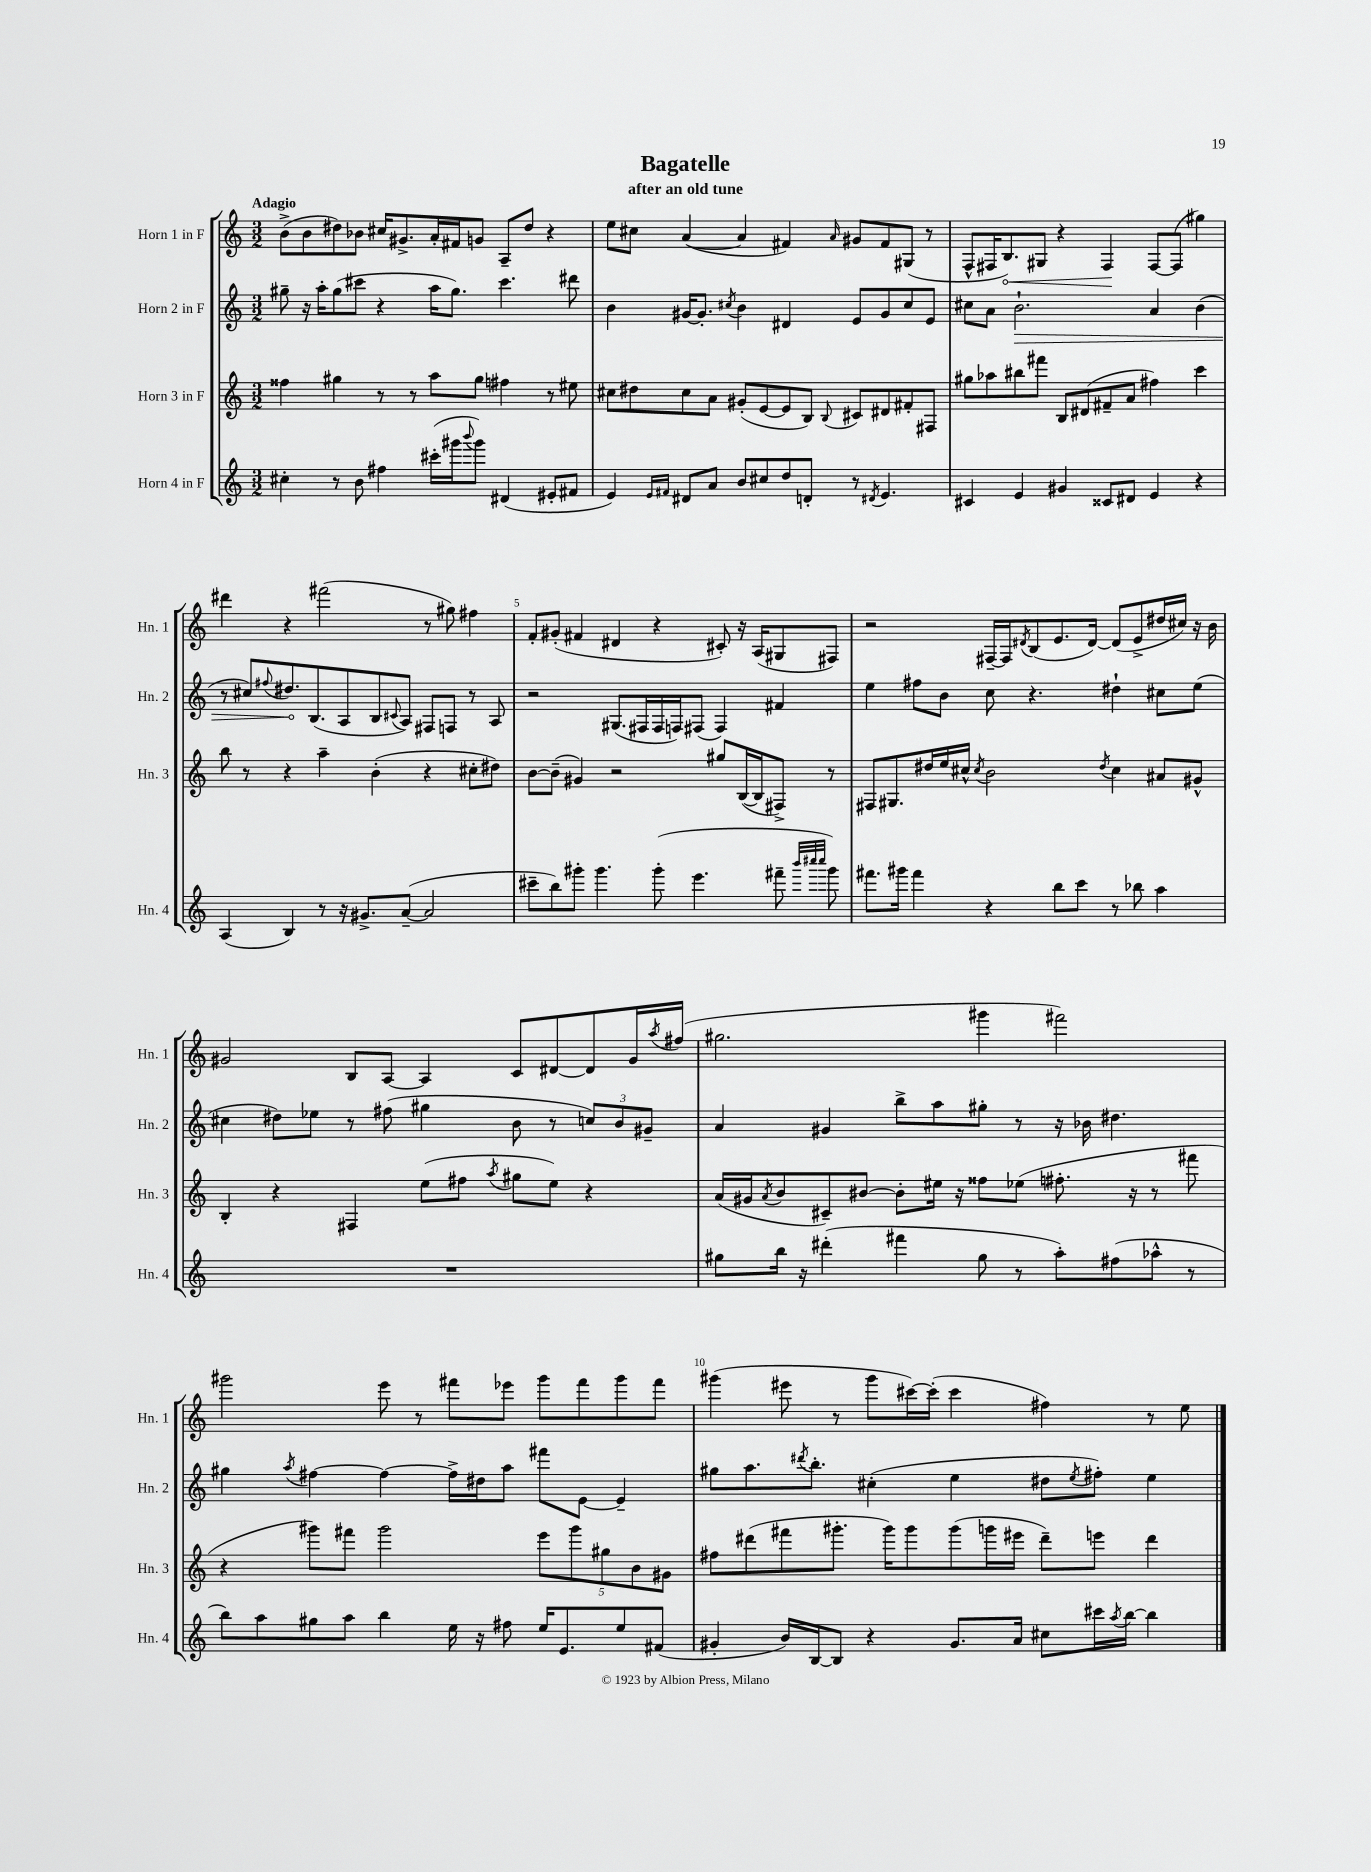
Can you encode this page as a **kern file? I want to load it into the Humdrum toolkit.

**kern	**kern	**kern	**kern
*staff4	*staff3	*staff2	*staff1
*clefG2	*clefG2	*clefG2	*clefG2
*k[]	*k[]	*k[]	*k[]
*M3/2	*M3/2	*M3/2	*M3/2
4cc#'	4ff##	8gg#~	(8b^
.	.	16r	8b
.	.	16aa'	.
8r	4gg#	(8gg#	8dd#)
8b	.	8ccc#	8b-
4ff#	8r	4r	16cc#
.	.	.	8.g#^
.	8r	.	.
(16ccc#'	8aa	16aa	16a'
16ggg#	.	8.gg#)	16f#
8qqbbb	.	.	.
8ggg#)	8gg#	.	8g
(4d#	4ff#	4.ccc#	8A~
.	.	.	8dd#
8e#'	8r	.	4r
8f#	8ee#	8ddd#	.
=	=	=	=
4e)	8cc#	4b	8ee
.	8dd#	.	8cc#
16qqe	.	.	.
16qqf#	.	.	.
8d#	8cc#	[16g#	([4a
.	.	8.g#']	.
8a	8a	.	.
.	.	8qcc#	.
8b	(8g#'	4b	4a]
8cc#	[8e	.	.
8dd	8e]	4d#	4f#)
8d'	8B)	.	.
.	8qqB	.	16qqa
8r	8c#	8e	8g#
8qd#	.	.	.
4.e	8d#	8g#	8f#
.	8f#'	8cc#	(8G#
.	8F#	8e	8r
=	=	=	=
4c#	8gg#	8cc#	8F^^
.	8aa-	8a	16F#
.	.	.	8.B)
4e	8bb#	2.b`	.
.	8fff#	.	8G#
4g#	8B	.	4r
.	(8d#	.	.
8c##	8f#~	.	4F#
8d#	8a	.	.
4e	4ff#)	4a	[8F#
.	.	.	(8F#]
4r	4ccc	(4b	4gg#)
=	=	=	=
(4A	8bb	8r	4ddd#
.	8r	8cc#)	.
.	.	8qqff#	.
4B)	4r	8.dd#	4r
.	.	(8.B	.
8r	4aa~	.	(2fff#
16r	.	8A	.
8.g#^	.	.	.
.	(4b'	8B	.
.	.	8qqc#	.
([8a~	.	8A)	.
2a]	4r	8F#	8r
.	.	8F	8gg#)
.	8cc#'	8r	4ff#
.	8dd#)	8A	.
=	=	=	=
8ccc#~	[8b	2r	8f'
8bb)	(8b~]	.	(8g#'
8ggg#'	4g#)	.	4f#
4.ggg#	.	.	.
.	2r	(8.G#	4d#
.	.	16F#	.
(8ggg#'	.	16F#	4r
.	.	16F)	.
4.eee	.	(8F#	.
.	8gg#	4F#)	8c#')
.	([16B	.	16r
.	16B]	.	(16A
8fff#~	8F#^)	4f#	8G#
32qqbbb	.	.	.
32qqcccc#	.	.	.
32qqcccc#	.	.	.
8ggg#)	8r	.	8F#)
=	=	=	=
8.fff#	8F#	4ee	2r
.	8.G#	.	.
16ggg#	.	.	.
4fff#	.	8ff#	.
.	16dd#	.	.
.	16ee	8b	.
.	16cc#^^	.	.
.	8qcc#	.	.
4r	2b	8cc	[16F#~
.	.	.	16F#]
.	.	.	8qd#
.	.	4.r	(8B
8bb	.	.	8.e
8ccc	.	.	.
.	.	.	[16d#)
.	8qdd#	.	.
8r	4cc#	4dd#`	(8d#]
8bb-	.	.	8e^
4aa	8a#	8cc#	16dd#
.	.	.	16cc#)
.	8g#^^	(8ee	16r
.	.	.	16b
=	=	=	=
1.r	4B'	4cc#	2g#
.	4r	8dd#)	.
.	.	8ee-	.
.	4F#	8r	8B
.	.	(8ff#	[8A
.	(8ee	4gg#	4A]
.	8ff#	.	.
.	8qaa	.	.
.	8gg#	8b	8c
.	8ee)	8r	[8d#
.	4r	12cc)	8d#]
.	.	12b	.
.	.	.	16g#
.	.	12g#~	.
.	.	.	8qaa
.	.	.	(16ff#
=	=	=	=
8gg#	(16a	4a	2.gg#
.	16g#	.	.
.	8qa	.	.
16bb	8b	.	.
16r	.	.	.
(4ddd#'	8c#~)	4g#	.
.	[8b#	.	.
4fff#	8b#']	8bb^	.
.	16ee#	8aa	.
.	16r	.	.
8gg#	8ff##	8gg#'	4ggg#
8r	(8ee-	8r	.
8aa')	8.ff#'	16r	2fff#)
.	.	16b-	.
(8ff#	.	4.dd#	.
.	16r	.	.
8aa-^^	8r	.	.
8r	8fff#	.	.
=	=	=	=
8bb)	4r	4gg#	2ggg#
8aa	.	.	.
.	.	8qaa	.
8gg#	8ggg#)	[4ff#	.
8aa	8fff#	.	.
4bb	2ggg#	4ff#_	8eee
.	.	.	8r
16ee	.	16ff#^]	8fff#
16r	.	16dd#	.
8ff#	.	8aa	8eee-
16ee	10eee	8fff#	8ggg#
8.e	.	.	.
.	10ggg#	.	.
.	.	[8e	8fff#
.	10gg#	.	.
8ee	.	4e~]	8ggg#
.	10b	.	.
(8f#	.	.	8fff#
.	10g#	.	.
=	=	=	=
4g#'	8ff#	8gg#	(4ggg#
.	(8ddd#	8.aa	.
16b)	8fff#	.	8eee#
.	.	8qddd#	.
[16B	.	8.bb'	.
8B]	8.ggg#'	.	8r
4r	.	(4cc#'	8ggg#
.	16ggg#)	.	.
.	8ggg#	.	[16ccc#)
.	.	.	(16ccc#']
8.g#	(8ggg#	4ee	4ccc#
.	16ggg	.	.
16a	16eee#	.	.
8cc#	8ddd#~)	8dd#	4ff#)
.	.	8qee	.
16ccc#	8eee	8ff#')	.
8qaa	.	.	.
[16bb	.	.	.
4bb]	4ddd#	4ee	8r
.	.	.	8ee
==	==	==	==
*-	*-	*-	*-
